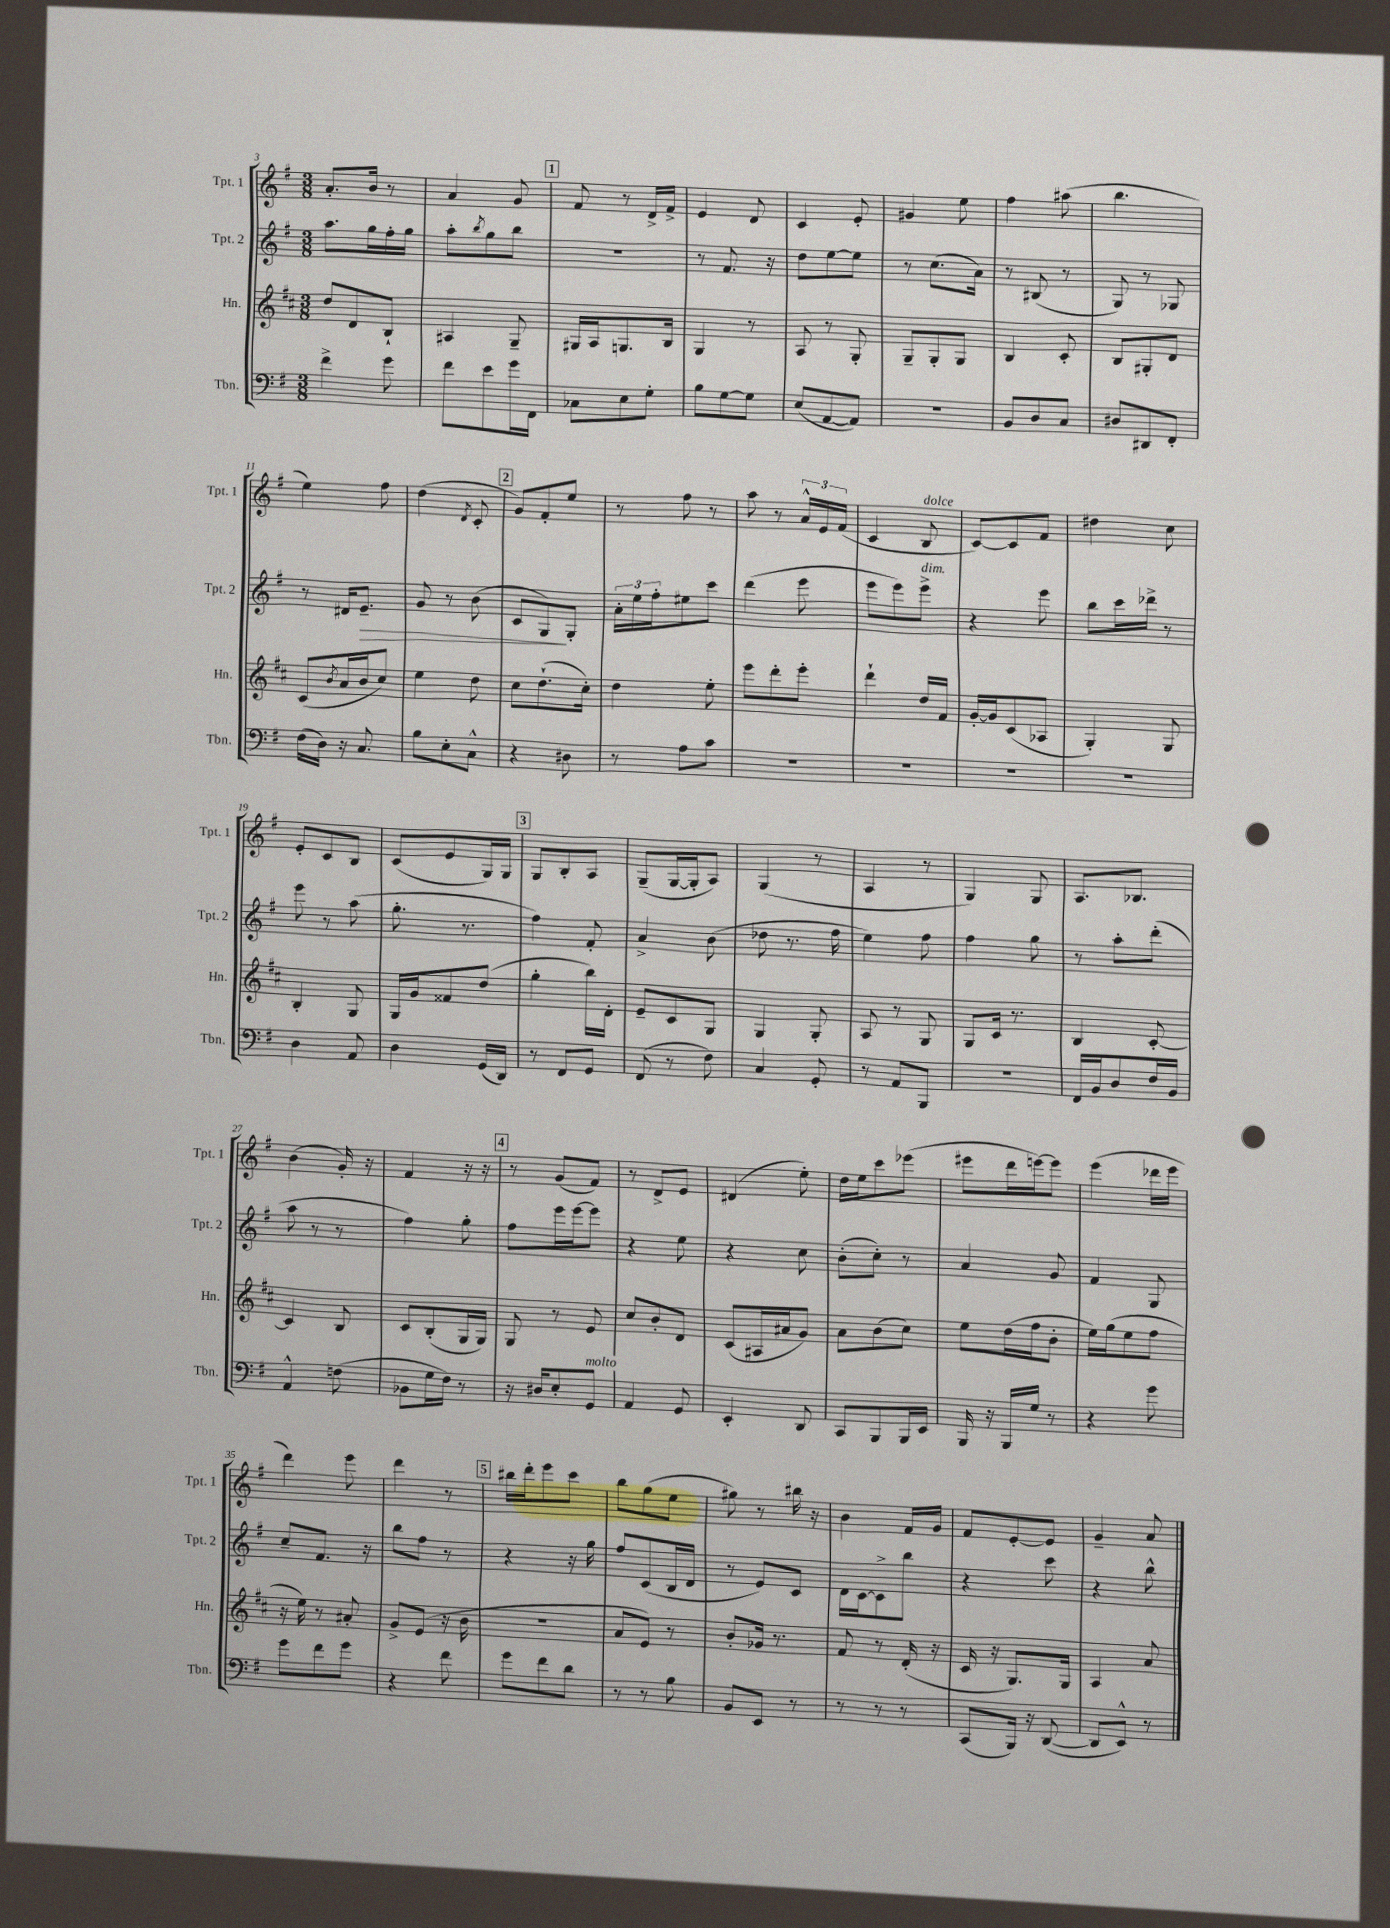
<<
\new StaffGroup <<
\new Staff = "s0" \with { instrumentName = "Tpt. 1" shortInstrumentName = "Tpt. 1" } {
    \clef treble \key g \major \numericTimeSignature \time 3/8
    a'8.-. b'16 r8 |
    a'4 g'8 |
    \mark \markup { \box "1" } fis'8 r8 d'16-> fis'16-> |
    e'4 d'8 |
    c'4 e'8-. |
    gis'4 e''8 |
    fis''4 ais''8( |
    b''4. |
    e''4) fis''8 |
    d''4( \acciaccatura { d'8 } c'8-. |
    \mark \markup { \box "2" } g'8) fis'8-. e''8 |
    r8 fis''8 r8 |
    a''8 r8 \tuplet 3/2 { a'16-^ e'16 fis'16( } |
    c'4 b8^\markup { \italic "dolce" } |
    c'8~) c'8 fis'8 |
    dis''4 c''8 |
    e'8-. c'8 b8 |
    c'8( e'8 g16) g16 |
    \mark \markup { \box "3" } g8 b8-. a8 |
    g8--( g16~ g16-. a8) |
    g4( r8 |
    a4 r8 |
    g4) g8 |
    a8. bes8. |
    b'4( g'16-.) r16 |
    fis'4 r16 r16 |
    \mark \markup { \box "4" } r8 g'8( fis'8) |
    r8 d'8-> e'8 |
    dis'4( e''8-.) |
    d''16 e''16 c'''8 ees'''8( |
    eis'''8 d'''16 e'''16~) e'''8 |
    e'''4( des'''16 e'''16 |
    d'''4) e'''8 |
    d'''4 r8 |
    \mark \markup { \box "5" } bis''16 d'''16-. e'''8 c'''8 |
    b''8 g''8( e''8 |
    gis''8) r8 bis''16 r16 |
    b'4 fis'16 g'16 |
    fis'8 e'8~-. e'8 |
    g'4-- a'8 \bar "|." |
}
\new Staff = "s1" \with { instrumentName = "Tpt. 2" shortInstrumentName = "Tpt. 2" } {
    \clef treble \key g \major \numericTimeSignature \time 3/8
    a''8. g''16 fis''16-. g''16 |
    a''8-. \acciaccatura { b''8 } g''8 b''8 |
    \mark \markup { \box "1" } R4. |
    r8 fis'8. r16 |
    d''8 e''8~ e''8 |
    r8 c''8.( a'16) |
    r8 bis8( r8 |
    g8) r8 ges8 |
    r8 dis'16 e'8.--\> |
    g'8 r8 b'8( |
    \mark \markup { \box "2" } c'8 g8\!) g8-. |
    \tuplet 3/2 { a'16-. e''16 fis''16-. } eis''8 c'''8 |
    d'''4( e'''8 |
    e'''8 e'''8) e'''8->^\markup { \italic "dim." } |
    r4 e'''8 |
    b''8 c'''16 des'''16-> r8 |
    e'''8 r8 a''8( |
    g''8.-. r8. |
    \mark \markup { \box "3" } fis''4) fis'8-. |
    a'4-> b'8( |
    des''8 r8. fis''16 |
    e''4) fis''8 |
    fis''4 g''8 |
    r8 a''8-. d'''8-.( |
    a''8 r8 r8 |
    fis''4) g''8-. |
    \mark \markup { \box "4" } fis''8 e'''16 e'''16~ e'''8 |
    r4 e''8 |
    r4 c''8 |
    b'8-.( c''8-.) r8 |
    a'4 g'8 |
    fis'4 g8 |
    c''8-- fis'8. r16 |
    b''8 fis''8 r8 |
    \mark \markup { \box "5" } r4 r16 g''16 |
    fis''8 c'8( b16 d'16 |
    r8 e'8) c'8 |
    d'16 c'16~ c'8-> b''8 |
    r4 c'''8 |
    r4 b''8-^ \bar "|." |
}
\new Staff = "s2" \with { instrumentName = "Hn." shortInstrumentName = "Hn." } {
    \clef treble \key d \major \numericTimeSignature \time 3/8
    d''8 d'8 b8-! |
    ais4 g8-- |
    \mark \markup { \box "1" } gis16 a16 g8. b16 |
    g4 r8 |
    a8 r8 g8-. |
    g8-- g8-. g8 |
    b4 cis'8-. |
    b8 gis8-. d'8 |
    cis'8( \acciaccatura { b'8 } a'16 b'16 cis''8) |
    e''4 d''8 |
    \mark \markup { \box "2" } cis''8 d''8.-!( cis''16-.) |
    d''4 e''8-. |
    e'''8 d'''8-. e'''8-. |
    d'''4-! d''16 fis'16 |
    g'16~-. g'16 cis'8( aes8 |
    g4-.) g8 |
    b4-. g8 |
    g16 g'16 fisis'8 d''8( |
    \mark \markup { \box "3" } g''4-. b''16) d'16-. |
    e'8-- cis'8 g8 |
    g4 g8-. |
    a8 r8 g8 |
    g8 cis'16 r8. |
    b4 cis'8~-. |
    cis'4 b8 |
    cis'8 b8-.( g16 g16) |
    \mark \markup { \box "4" } g8 r8 e'8 |
    cis''8 b'8-. d'8 |
    cis'8( ais16 ais'16 g'8) |
    a'8 b'8( cis''8) |
    e''8 d''16( fis''16 b'8-. |
    e''16) g''16( e''8 fis''8 |
    r16 e''16) r8 ais'8-. |
    g'8-> e'8( r16 b'16 |
    \mark \markup { \box "5" } R4. |
    a'8 e'8) r8 |
    b'8-. ges'16 r8. |
    fis'8 r8 d'16-.( r16 |
    cis'16 r16 g8.) g16 |
    a4 a'8 \bar "|." |
}
\new Staff = "s3" \with { instrumentName = "Tbn." shortInstrumentName = "Tbn." } {
    \clef bass \key g \major \numericTimeSignature \time 3/8
    fis'4-> g'8 |
    fis'8 e'8 g'16 fis,16 |
    \mark \markup { \box "1" } ces8 e8 g8-. |
    b8 g8~ g8 |
    e8( a,8~ a,8) |
    R4. |
    b,8 d8 c8 |
    dis8 dis,8 fis,8-. |
    fis16( d16) r16 c8. |
    b8 e8-. c8-^ |
    \mark \markup { \box "2" } r4 dis8 |
    r8 a8 c'8 |
    R4. |
    R4. |
    R4. |
    R4. |
    d4 a,8 |
    d4 g,16( d,16) |
    \mark \markup { \box "3" } r8 fis,8 g,8 |
    fis,8( r8 fis8) |
    c4 g,8-. |
    r8 a,8 b,,8 |
    R4. |
    fis,16 b,16 d8 fis16 b,16 |
    a,4-^ f8( |
    bes,8 g16 fis16) r8 |
    \mark \markup { \box "4" } r16 dis16 e8-. g,8^\markup { \italic "molto" } |
    a,4 g,8 |
    e,4-. d,8 |
    c,8 b,,8 b,,16 e,16 |
    b,,16 r16 b,,16 g16 r8 |
    r4 g'8 |
    g'8 fis'8 g'8 |
    r4 fis'8 |
    \mark \markup { \box "5" } g'8 fis'8 d'8 |
    r8 r8 b8 |
    b,8 e,8 r8 |
    r8 r8 r8 |
    c,8( b,,16) r16 d,8~( |
    d,8 e,8-^) r8 \bar "|." |
}
>>
>>
\layout { \context { \Score currentBarNumber = #3 } }
